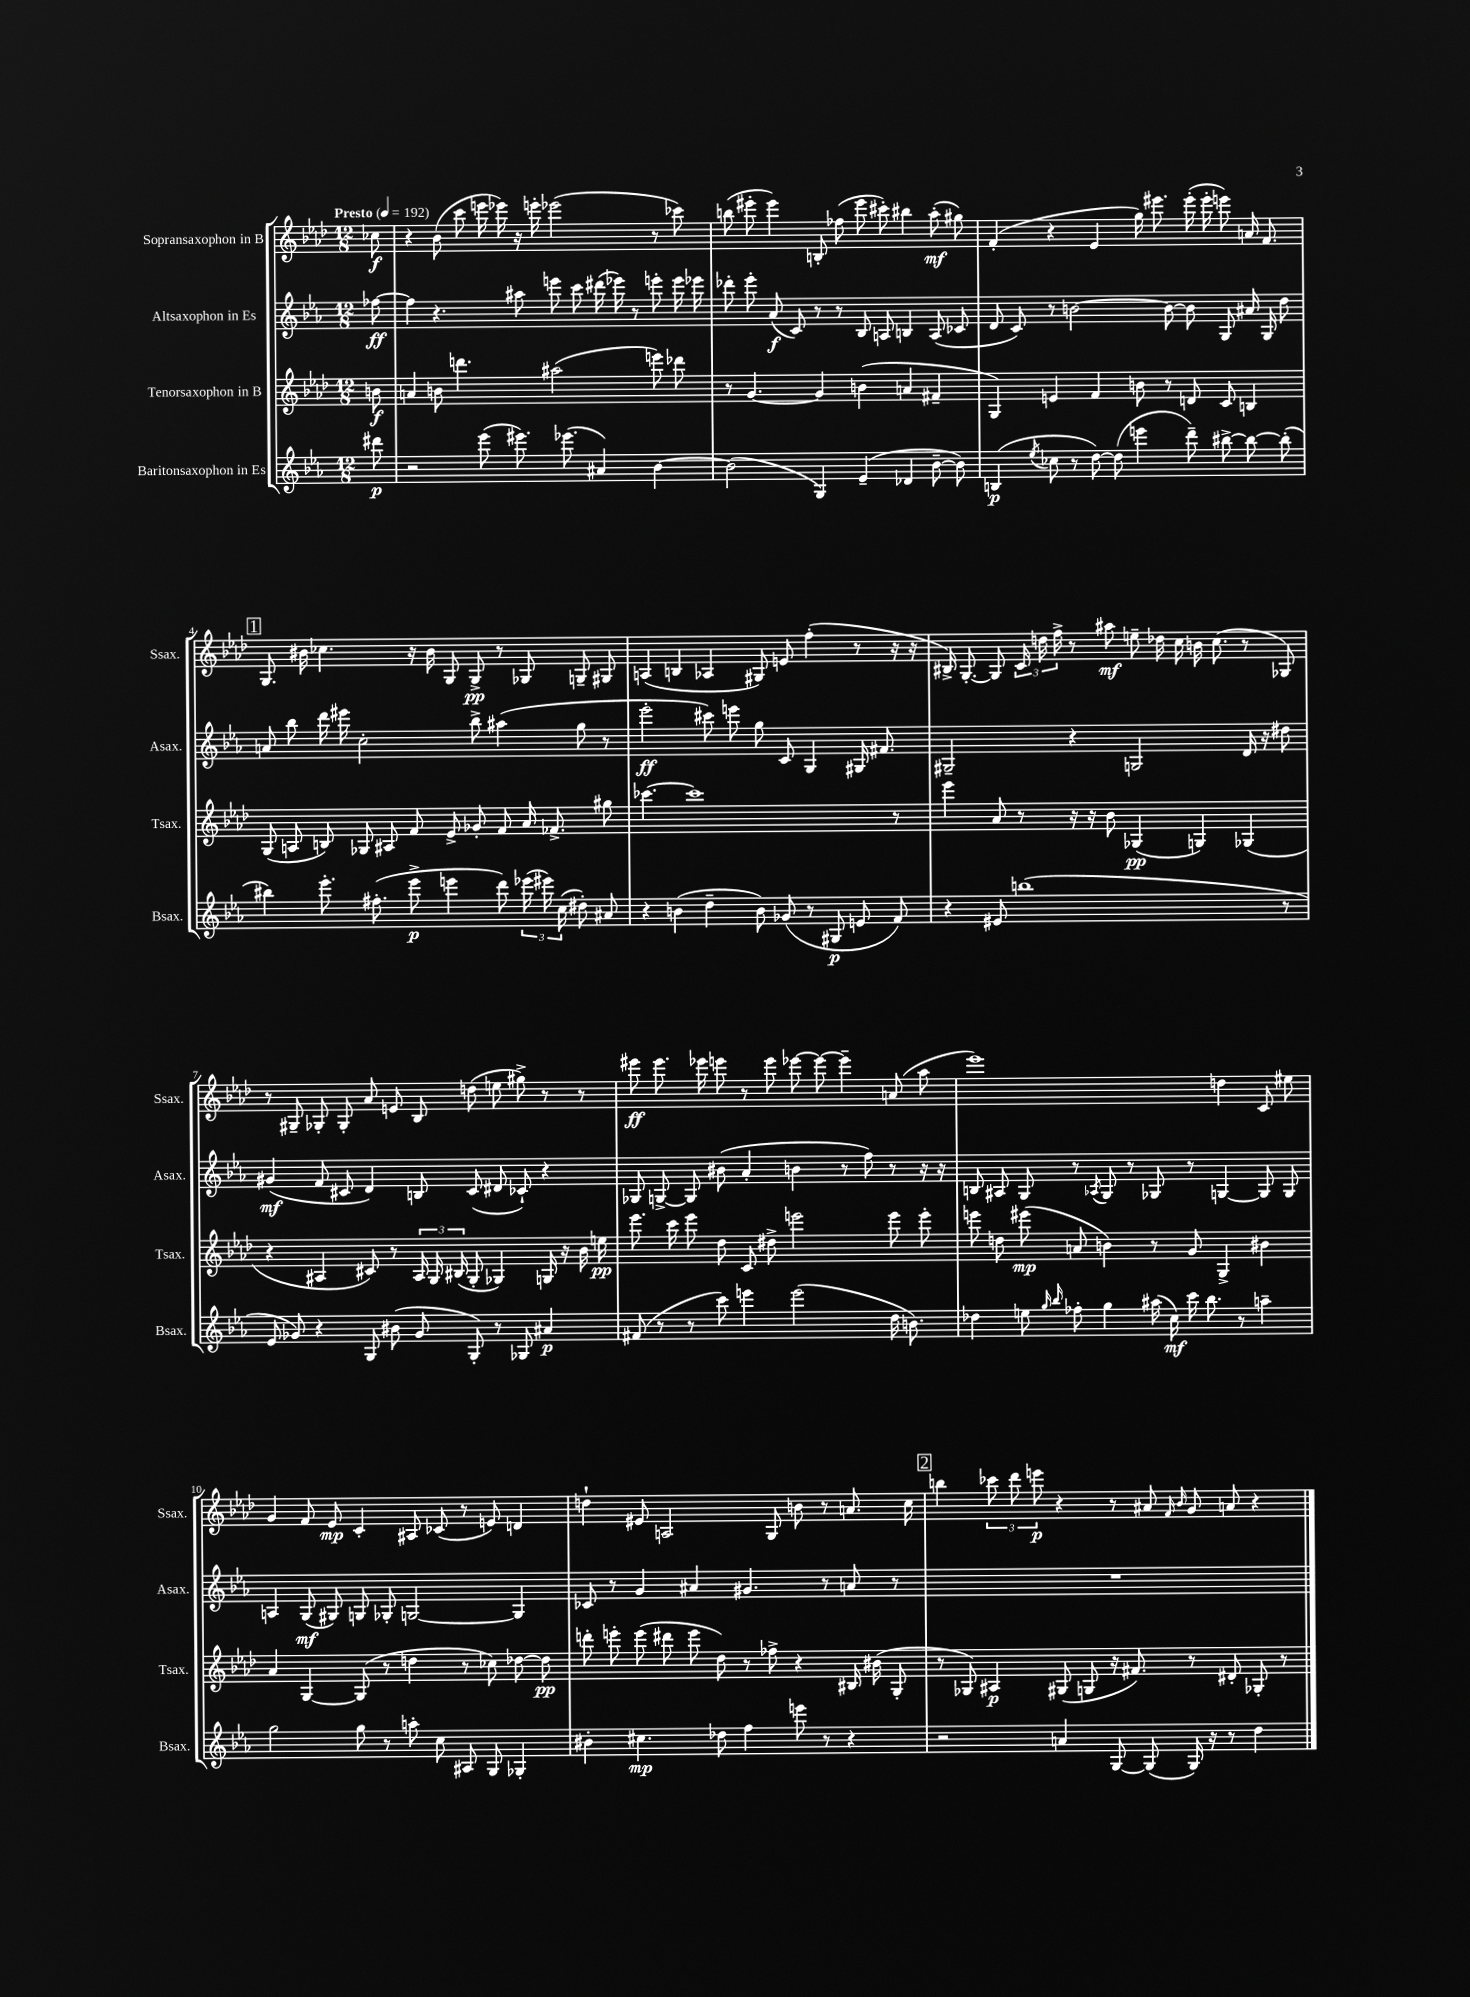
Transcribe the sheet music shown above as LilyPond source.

<<
\new StaffGroup <<
\new Staff = "s0" \with { instrumentName = "Sopransaxophon in B" shortInstrumentName = "Ssax." } {
    \clef treble \key aes \major \numericTimeSignature \time 12/8 \partial 8 \tempo "Presto" 4 = 192
    \autoBeamOff ces''8\f |
    r4 bes'8( c'''8 e'''16 ees'''16) r16 e'''16-. ees'''2( r8 ces'''8) |
    b''8( eis'''8-. eis'''4) b8-. fes''8( eis'''8 cis'''8-.) bis''4 aes''8-.\mf( gis''8) |
    f'4-.( r4 ees'4 g''16) eis'''8. eis'''16-.( eis'''16-. e'''8) a'16 f'8. |
    \mark \markup { \box "1" } g8. bis'16 ces''4. r16 bis'16 g8 g8->\pp r8 ges8 g8-- gis8 |
    a4( b4 aes4 gis8) e'8 f''4-.( r8 r16 r16 |
    bis16->) g8.~-. g8 \tuplet 3/2 { c'16 d''16 f''16-> } r8 ais''8\mf e''8-- des''16 c''16 b'16 c''8.( r8 ges8) |
    r8 gis8-- ges8-. ges8-. aes'8 e'8 bes8 d''8( e''8 gis''8->) r8 r8 |
    eis'''8\ff eis'''8. ees'''16 e'''8 r8 e'''8 ees'''8~ ees'''8~ ees'''4-- a'8( aes''8 |
    ees'''1) d''4 c'8 eis''8 |
    g'4 f'8 ees'8\mp c'4-. ais8 ces'8( r8 e'8) d'4 |
    d''4-! eis'8 a2 g8 b'8 r8 a'8. c''16 |
    \mark \markup { \box "2" } b''4 \tuplet 3/2 { ces'''8 des'''8 e'''8\p } r4 r8 ais'8 \grace { f'16 bes'16 } g'8 a'8 r4 \bar "|." |
}
\new Staff = "s1" \with { instrumentName = "Altsaxophon in Es" shortInstrumentName = "Asax." } {
    \clef treble \key ees \major \numericTimeSignature \time 12/8 \partial 8
    \autoBeamOff fes''8~\ff |
    fes''4 r4. ais''8 e'''8 c'''8 dis'''16( ees'''16) r8 e'''8-. e'''16 ees'''16 |
    des'''8-. ees'''8-. aes'8\f( c'8) r8 r8 bes8 a8 b4 a8( ces'8 |
    d'8 c'8) r8 b'2~ b'8~ b'8 g8 ais'16 g16 d''8 |
    \mark \markup { \box "1" } a'8 bes''8 d'''16 eis'''16 c''2-. bes''8-> ais''4( g''8 r8 |
    ees'''2-.\ff cis'''8) e'''8 g''8 c'8 g4 gis16 fis'8. |
    gis2-- r4 g2 d'16 r16 dis''8 |
    gis'4\mf( f'8 cis'8 d'4) b8 cis'8( dis'8 ces'8-!) r4 |
    ges8 g8~-> g8 bis'8( aes'4-. b'4 r8 f''8) r8 r16 r16 |
    b8 ais8 g8 r8 \acciaccatura { aes8 } g8 r8 ges8 r8 g4~ g8 g8 |
    a4 g8\mf( gis8) g8 ges8-. g2~ g4 |
    ces'8 r8 g'4 ais'4 gis'4. r8 a'8 r8 |
    \mark \markup { \box "2" } R1. \bar "|." |
}
\new Staff = "s2" \with { instrumentName = "Tenorsaxophon in B" shortInstrumentName = "Tsax." } {
    \clef treble \key aes \major \numericTimeSignature \time 12/8 \partial 8
    \autoBeamOff b'8\f |
    a'4 b'8 d'''4. ais''2( e'''8) des'''8 |
    r8 g'4.~ g'4 b'4( a'4 fis'4-- |
    g4) e'4 f'4 b'8 r8 d'8 c'8 b4 |
    \mark \markup { \box "1" } g8( a8 b8) ges8 ais8 f'8 ees'8-> ges'8-. f'8 aes'16 fes'8.-> gis''8 |
    ces'''4.~ ces'''1 r8 |
    ees'''4 aes'8 r8 r16 r16 bes'8 ges4\pp( g4) ges4( |
    r4 ais4 cis'8) r8 \tuplet 3/2 { ais16 g16 bis16( } g8-. ges4) g16 r16 bes'16 e''16\pp |
    ees'''8. c'''16 ees'''8 des''8 c'8 dis''8-> e'''2 e'''8 e'''8-. |
    e'''8 d''8 eis'''8\mp( a'8 b'4) r8 g'8 g4-> bis'4 |
    aes'4 g4~ g8( r8 d''4 r8 ces''8) des''8~ des''8\pp |
    d'''8-. e'''8-. e'''8( dis'''8 e'''8 des''8) r8 fes''8-> r4 bis16 bis'16( g8-. |
    \mark \markup { \box "2" } r8 ges8) ais4\p gis8( g8 r16 fis'8.) r8 dis'8-. ges8-. r8 \bar "|." |
}
\new Staff = "s3" \with { instrumentName = "Baritonsaxophon in Es" shortInstrumentName = "Bsax." } {
    \clef treble \key ees \major \numericTimeSignature \time 12/8 \partial 8
    \autoBeamOff dis'''8\p |
    r2 ees'''8( eis'''8.) ees'''8.( ais'4) bes'4~ |
    bes'2( g4) ees'4--( des'4 bes'8~-- bes'8) |
    b4\p( \acciaccatura { ees''8 } ces''8 r8 d''8~) d''8( e'''4 d'''8--) bis''8~-> bis''8~ bis''8-.( |
    \mark \markup { \box "1" } bis''4) ees'''8.-. fis''8.-.( ees'''8->\p e'''4 d'''8) \tuplet 3/2 { ees'''16( eis'''16) c''16( } dis''8-.) ais'8 |
    r4 b'4( d''4-- b'8) ges'8( r8 gis8\p e'8 f'8) |
    r4 eis'8 b''1( r8 |
    ees'8 ges'8) r4 g8 bis'8( ges'8 g8-.) r8 ges8 ais'4\p |
    fis'8( r8 r8 c'''8) e'''4 e'''2( d''16 b'8.) |
    des''4 e''8 \grace { g''16 bes''16 } fes''8-. g''4 ais''16( c''16\mf) c'''16 bes''8. r8 a''4-- |
    g''2 g''8 r8 a''8-. c''8 ais8 g8 ges4-. |
    bis'4-. cis''4.\mp des''8 f''4 e'''8 r8 r4 |
    \mark \markup { \box "2" } r2 a'4 g8~ g8( g16) r16 r8 d''4 \bar "|." |
}
>>
>>
